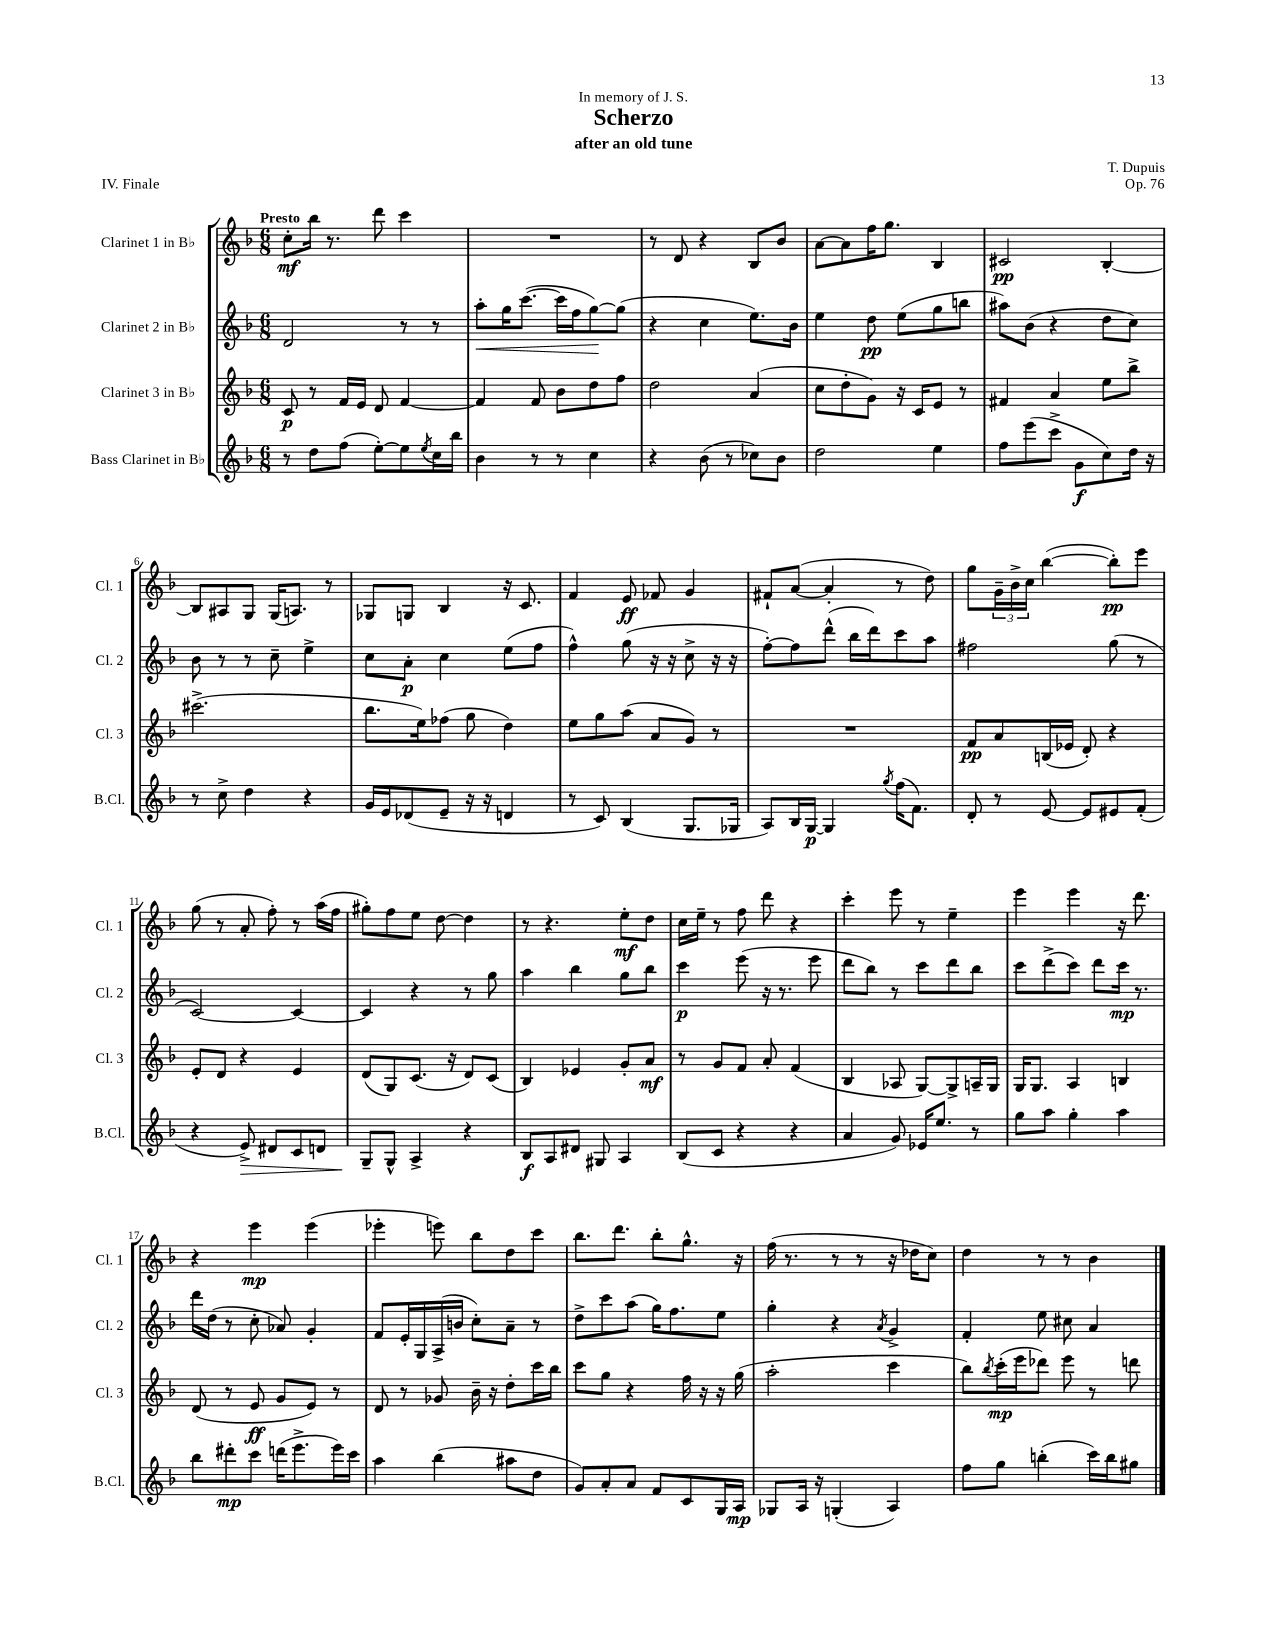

**kern	**dynam	**kern	**dynam	**kern	**dynam	**kern	**dynam
*part4	*part4	*part3	*part3	*part2	*part2	*part1	*part1
*staff4	*staff4	*staff3	*staff3	*staff2	*staff2	*staff1	*staff1
*I"Bass Clarinet in B♭	*	*I"Clarinet 3 in B♭	*	*I"Clarinet 2 in B♭	*	*I"Clarinet 1 in B♭	*
*I'B.Cl.	*	*I'Cl. 3	*	*I'Cl. 2	*	*I'Cl. 1	*
*clefG2	*	*clefG2	*	*clefG2	*	*clefG2	*
*k[b-]	*	*k[b-]	*	*k[b-]	*	*k[b-]	*
*M6/8	*	*M6/8	*	*M6/8	*	*M6/8	*
=1	=1	=1	=1	=1	=1	=1	=1
!	!	!	!	!	!	!LO:TX:a:B:t=Presto	!
8r	.	8c/	p	2d/	.	8cc'\L	mf
8dd\L	.	8r	.	.	.	16bb-\Jk	.
.	.	.	.	.	.	8.r	.
(8ff\J	.	16f/LL	.	.	.	.	.
.	.	16e/JJ	.	.	.	.	.
[8ee'\L)	.	8d/	.	.	.	8ddd\	.
8ee\]	.	[4f/	.	8r	.	4ccc\	.
8qee/	.	.	.	.	.	.	.
16cc\L	.	.	.	8r	.	.	.
16bb-\JJ	.	.	.	.	.	.	.
=2	=2	=2	=2	=2	=2	=2	=2
!	!	!	!	!	!LO:HP:b	!	!
4b-\	.	4f/]	.	8aa'\L	<	2.r	.
.	.	.	.	16gg\K	.	.	.
.	.	.	.	([8.ccc\J	.	.	.
8r	.	8f/	.	.	.	.	.
8r	.	8b-\L	.	16ccc\LL]	.	.	.
.	.	.	.	16ff\J	.	.	.
4cc\	.	8dd\	.	[8gg\)	.	.	.
.	.	8ff\J	.	(8gg\J]	[	.	.
=3	=3	=3	=3	=3	=3	=3	=3
4r	.	2dd\	.	4r	.	8r	.
.	.	.	.	.	.	8d/	.
(8b-\	.	.	.	4cc\	.	4r	.
8r	.	.	.	.	.	.	.
8cc-X\L)	.	(4a/	.	8.ee\L)	.	8B-/L	.
8b-\J	.	.	.	.	.	8b-/J	.
.	.	.	.	16b-\Jk	.	.	.
=4	=4	=4	=4	=4	=4	=4	=4
2dd\	.	8cc\L	.	4ee\	.	[8a\L	.
.	.	8dd'\	.	.	.	8a\]	.
.	.	8g\J)	.	8dd\	pp	16ff\K	.
.	.	.	.	.	.	8.gg\J	.
.	.	16r	.	(8ee\L	.	.	.
.	.	16c/KL	.	.	.	.	.
4ee\	.	8e/J	.	8gg\	.	4B-/	.
.	.	8r	.	8bbn\J	.	.	.
=5	=5	=5	=5	=5	=5	=5	=5
8ff\L	.	4f#X/	.	8aa#X\L)	.	2c#X/	pp
(8eee\	.	.	.	(8b-\J	.	.	.
8ccc^\J	.	4a/	.	4r	.	.	.
8g\L	f	.	.	.	.	.	.
8cc\)	.	8ee\L	.	8dd\L	.	[4B-'/	.
16dd\Jk	.	8bb-^\J	.	8cc\J)	.	.	.
16r	.	.	.	.	.	.	.
!!LO:LB:g=z
=6	=6	=6	=6	=6	=6	=6	=6
8r	.	(2.ccc#X^\	.	8b-\	.	8B-/L]	.
8cc^\	.	.	.	8r	.	8A#X/	.
4dd\	.	.	.	8r	.	8G/J	.
.	.	.	.	8cc~\	.	(16G/KL	.
.	.	.	.	.	.	8.An/J)	.
4r	.	.	.	4ee^\	.	.	.
.	.	.	.	.	.	8r	.
=7	=7	=7	=7	=7	=7	=7	=7
16g/LL	.	8.bb-\L	.	8cc\L	.	8G-X/L	.
16e/J	.	.	.	.	.	.	.
(8d-X/	.	.	.	8a'\J	p	8Gn/J	.
.	.	16ee\k)	.	.	.	.	.
8e~/J	.	(8ff-X\J	.	4cc\	.	4B-/	.
16r	.	8gg\	.	.	.	.	.
16r	.	.	.	.	.	.	.
4dn/	.	4dd\)	.	(8ee\L	.	16r	.
.	.	.	.	.	.	8.c/	.
.	.	.	.	8ff\J	.	.	.
=8	=8	=8	=8	=8	=8	=8	=8
8r	.	8ee\L	.	4ff^^\)	.	4f/	.
8c/)	.	8gg\	.	.	.	.	.
(4B-/	.	(8aa\J	.	(8gg\	.	8e/	ff
.	.	8a/L	.	16r	.	8f-X/	.
.	.	.	.	16r	.	.	.
8.G/L	.	8g/J)	.	8cc^\	.	4g/	.
.	.	8r	.	16r	.	.	.
16G-X/Jk	.	.	.	16r	.	.	.
=9	=9	=9	=9	=9	=9	=9	=9
8A/L)	.	2.r	.	[8ff'\L)	.	8f#X`/L	.
16B-/L	.	.	.	8ff\]	.	([8a/J	.
[16G/JJ	p	.	.	.	.	.	.
4G/]	.	.	.	(8ddd^^\J	.	4a'/]	.
.	.	.	.	16bb-\LL	.	.	.
.	.	.	.	16ddd\J)	.	.	.
8qgg/	.	.	.	.	.	.	.
(16ff\KL	.	.	.	8ccc\	.	8r	.
8.f\J)	.	.	.	.	.	.	.
.	.	.	.	8aa\J	.	8dd\)	.
=10	=10	=10	=10	=10	=10	=10	=10
8d'/	.	8f/L	pp	2ff#X\	.	8gg\L	.
8r	.	8a/	.	.	.	24g~\L	.
.	.	.	.	.	.	24b-^\	.
.	.	.	.	.	.	24cc\JJ	.
[8e/	.	(16Bn/L	.	.	.	([4bb-\	.
.	.	16e-X/JJ	.	.	.	.	.
8e/L]	.	8d'/)	.	.	.	.	.
8e#X/	.	4r	.	(8gg\	.	8bb-'\L])	pp
(8f'/J	.	.	.	8r	.	8eee\J	.
!!LO:LB:g=z
=11	=11	=11	=11	=11	=11	=11	=11
4r	.	8e'/L	.	[2c/)	.	(8gg\	.
.	.	8d/J	.	.	.	8r	.
!	!LO:HP:b	!	!	!	!	!	!
8e^/)	>	4r	.	.	.	8a'/	.
8d#X/L	.	.	.	.	.	8ff'\)	.
8c/	.	4e/	.	4c/_	.	8r	.
8dn/J	.	.	.	.	.	(16aa\LL	.
.	.	.	.	.	.	16ff\JJ	.
=12	=12	=12	=12	=12	=12	=12	=12
8G~/L	.	(8d/L	.	4c/]	.	8gg#X'\L)	.
8G^^/J	]	8G/)	.	.	.	8ff\	.
4A^/	.	(8.c/J	.	4r	.	8ee\J	.
.	.	.	.	.	.	[8dd\	.
.	.	16r	.	.	.	.	.
4r	.	8d/L)	.	8r	.	4dd\]	.
.	.	(8c/J	.	8gg\	.	.	.
=13	=13	=13	=13	=13	=13	=13	=13
8B-/L	f	4B-/)	.	4aa\	.	8r	.
8A/	.	.	.	.	.	4.r	.
8d#X/J	.	4e-X/	.	4bb-\	.	.	.
8G#X/	.	.	.	.	.	.	.
4A/	.	8g'/L	.	8gg\L	.	8ee'\L	mf
.	.	8a/J	mf	8bb-\J	.	8dd\J	.
=14	=14	=14	=14	=14	=14	=14	=14
(8B-/L	.	8r	.	4ccc\	p	16cc\LL	.
.	.	.	.	.	.	16ee~\JJ	.
8c/J	.	8g/L	.	.	.	8r	.
4r	.	8f/J	.	(8eee\	.	8ff\	.
.	.	8a'/	.	16r	.	8ddd\	.
.	.	.	.	8.r	.	.	.
4r	.	(4f/	.	.	.	4r	.
.	.	.	.	8eee\	.	.	.
=15	=15	=15	=15	=15	=15	=15	=15
4a/	.	4B-/	.	8ddd\L	.	4ccc'\	.
.	.	.	.	8bb-\J)	.	.	.
8g/)	.	8A-X/	.	8r	.	8eee\	.
16e-X/KL	.	[8G/L)	.	8ccc\L	.	8r	.
8.ee/J	.	.	.	.	.	.	.
.	.	8G^/]	.	8ddd\	.	4ee~\	.
8r	.	16An~/L	.	8bb-\J	.	.	.
.	.	16G/JJ	.	.	.	.	.
=16	=16	=16	=16	=16	=16	=16	=16
8gg\L	.	16G/KL	.	8ccc\L	.	4eee\	.
.	.	8.G/J	.	.	.	.	.
8aa\J	.	.	.	(8ddd^\	.	.	.
4gg'\	.	4A/	.	8ccc\J)	.	4eee\	.
.	.	.	.	8ddd\L	.	.	.
4aa\	.	4Bn/	.	16ccc\Jk	mp	16r	.
.	.	.	.	8.r	.	8.ddd\	.
!!LO:LB:g=z
=17	=17	=17	=17	=17	=17	=17	=17
8bb-\L	.	(8d/	.	16ddd\LL	.	4r	.
.	.	.	.	(16dd\JJ	.	.	.
8ddd#X'\	mp	8r	.	8r	.	.	.
8ccc\J	.	8e/	ff	8cc'\	.	4eee\	mp
(16dddn\KL	.	8g/L	.	8a-X/)	.	.	.
8.eee^\	.	.	.	.	.	.	.
.	.	8e/J)	.	4g'/	.	(4eee\	.
16eee\L)	.	8r	.	.	.	.	.
16ccc\JJ	.	.	.	.	.	.	.
=18	=18	=18	=18	=18	=18	=18	=18
4aa\	.	8d/	.	8f/L	.	4eee-X'\	.
.	.	8r	.	16e'/L	.	.	.
.	.	.	.	16G/	.	.	.
(4bb-\	.	8g-X/	.	(16A^/	.	8eeen\)	.
.	.	.	.	16bn/JJ	.	.	.
.	.	16b-~\	.	8cc'\L)	.	8bb-\L	.
.	.	16r	.	.	.	.	.
8aa#X\L	.	8dd'\L	.	8a~\J	.	8dd\	.
8dd\J	.	16ccc\L	.	8r	.	8ccc\J	.
.	.	16bb-\JJ	.	.	.	.	.
=19	=19	=19	=19	=19	=19	=19	=19
8g/L)	.	8ccc\L	.	8dd^\L	.	8.bb-\L	.
8a'/	.	8gg\J	.	8ccc\	.	.	.
.	.	.	.	.	.	8.ddd\J	.
8a/J	.	4r	.	(8aa\J	.	.	.
8f/L	.	.	.	16gg\KL)	.	8bb-'\L	.
.	.	.	.	8.ff\	.	.	.
8c/	.	16ff\	.	.	.	8.gg^^\J	.
.	.	16r	.	.	.	.	.
16G/L	.	16r	.	8ee\J	.	.	.
16A/JJ	mp	(16gg\	.	.	.	16r	.
=20	=20	=20	=20	=20	=20	=20	=20
8G-X/L	.	2aa'\	.	4gg'\	.	(16ff\	.
.	.	.	.	.	.	8.r	.
16A/Jk	.	.	.	.	.	.	.
16r	.	.	.	.	.	.	.
(4Gn'/	.	.	.	4r	.	8r	.
.	.	.	.	.	.	8r	.
.	.	.	.	8qa/	.	.	.
4A/)	.	4ccc\	.	4g^/	.	16r	.
.	.	.	.	.	.	16dd-X\KL	.
.	.	.	.	.	.	8cc\J)	.
=21	=21	=21	=21	=21	=21	=21	=21
8ff\L	.	8bb-\L)	.	4f'/	.	4dd\	.
.	.	8qbb-/	.	.	.	.	.
8gg\J	.	(16ccc'\L	mp	.	.	.	.
.	.	16eee\J	.	.	.	.	.
(4bbn'\	.	8ddd-X\J)	.	8ee\	.	8r	.
.	.	8eee\	.	8cc#X\	.	8r	.
16ccc\LL)	.	8r	.	4a/	.	4b-\	.
16bb\J	.	.	.	.	.	.	.
8gg#X\J	.	8dddn\	.	.	.	.	.
==	==	==	==	==	==	==	==
*-	*-	*-	*-	*-	*-	*-	*-
